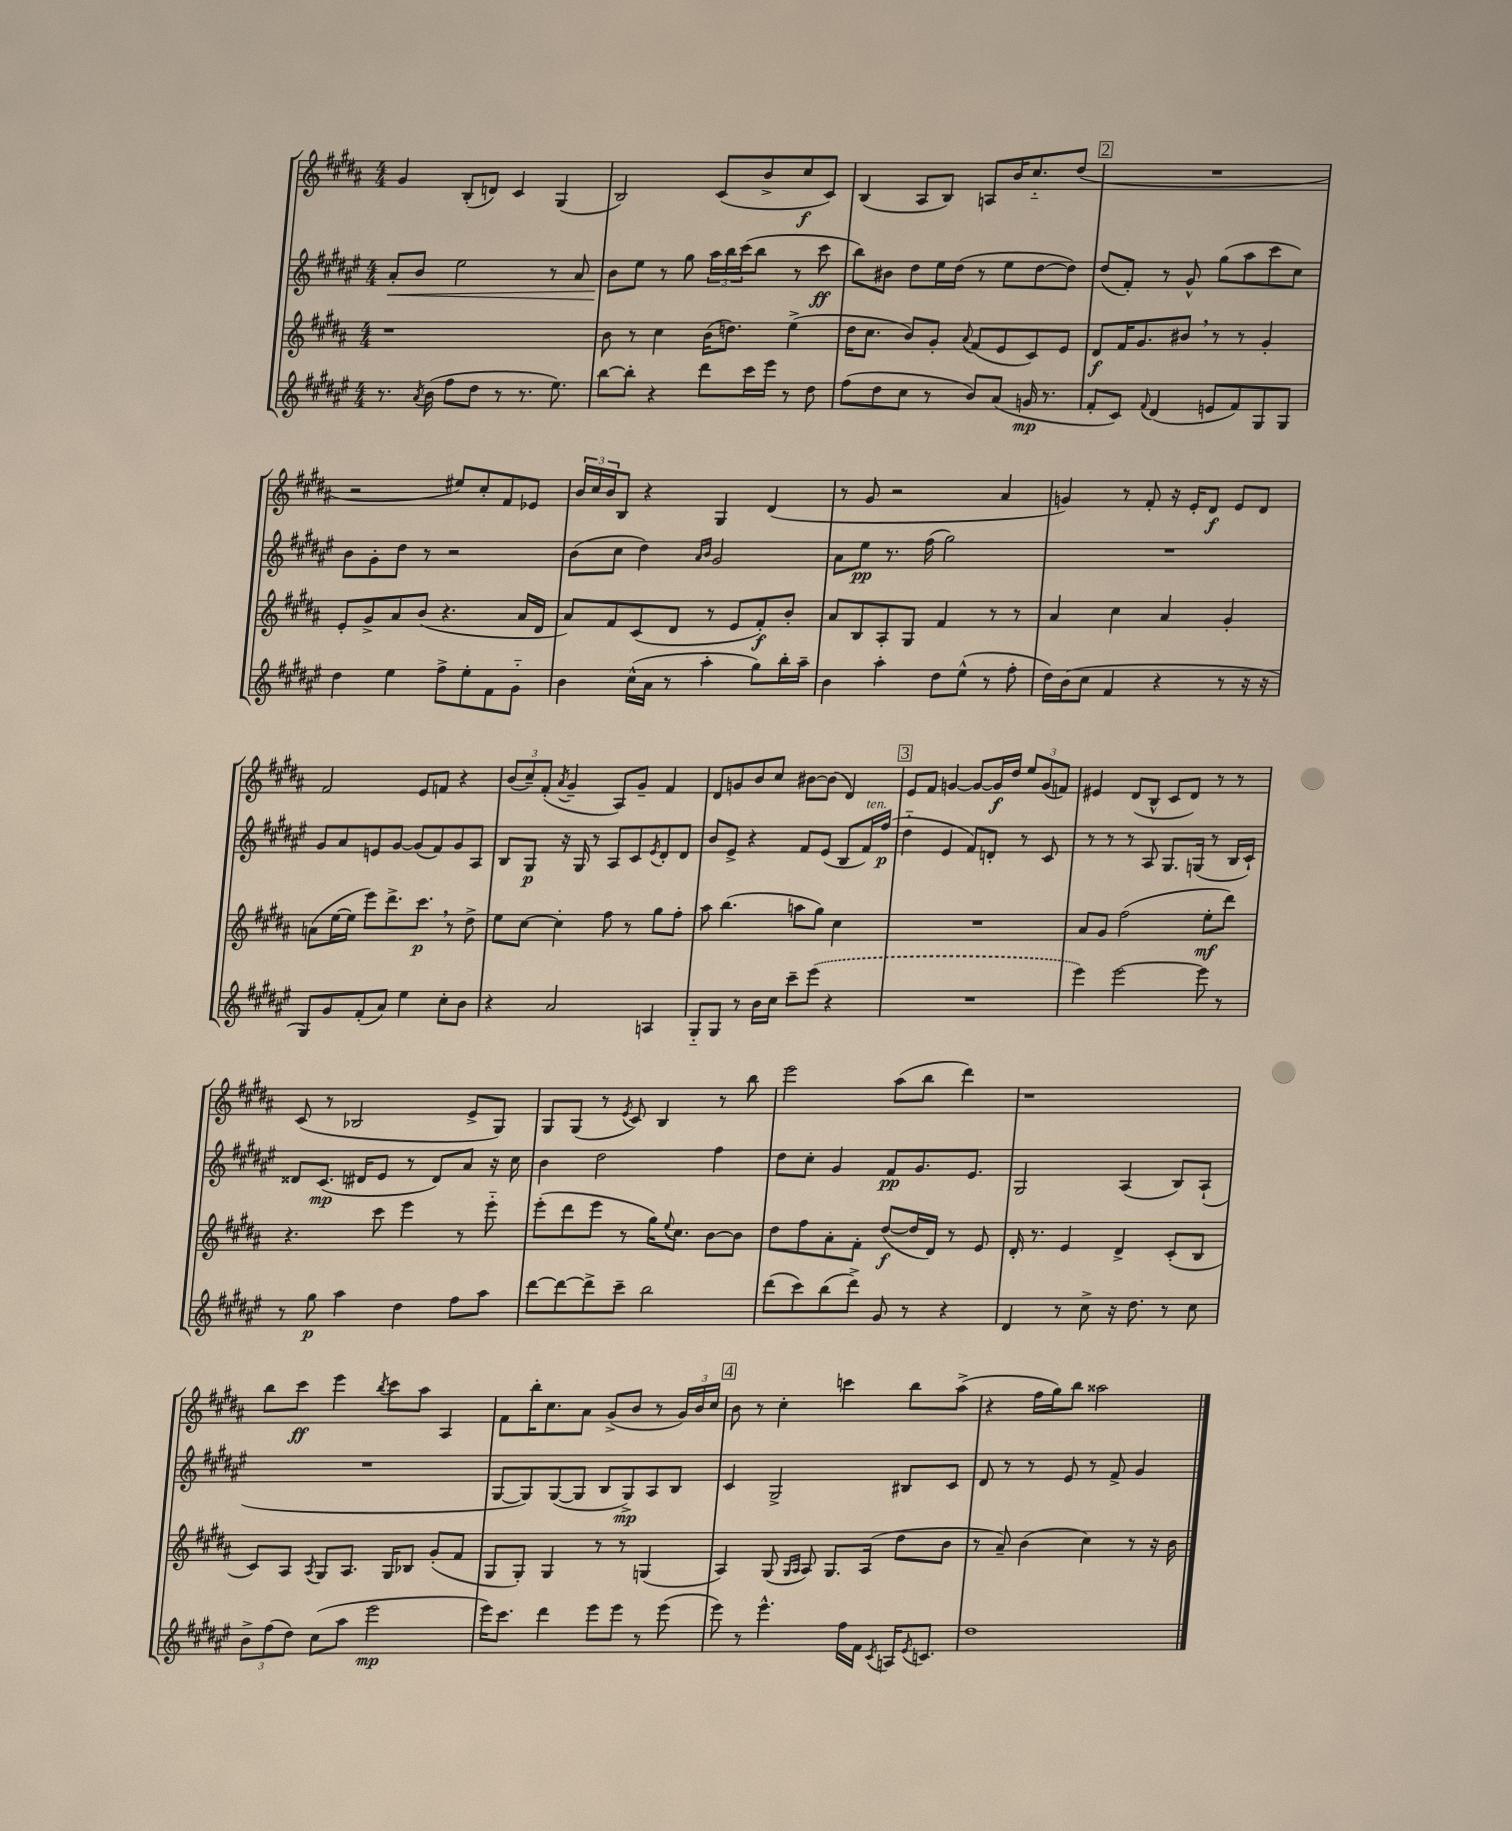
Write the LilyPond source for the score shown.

<<
\new StaffGroup <<
\new Staff = "s0" {
    \clef treble \key b \major \numericTimeSignature \time 4/4
    gis'4 b8-.( d'8) cis'4 gis4( |
    b2) cis'8( b'8-> cis''8\f cis'8) |
    b4( ais8 b8) a8 b'16 cis''8.-_ dis''8( |
    \mark \markup { \box "2" } R1 |
    r2 eis''8) cis''8-. fis'8 ees'8 |
    \tuplet 3/2 { b'16 cis''16 b'16 } b8 r4 gis4 dis'4( |
    r8 gis'8 r2 ais'4 |
    g'4) r8 fis'8-. r16 e'16-. dis'8\f e'8 dis'8 |
    fis'2 e'8 f'8 r4 |
    \tuplet 3/2 { b'8( cis''8--) fis'8-.( } \acciaccatura { ais'8 } gis'4-- ais8) gis'8-- fis'4 |
    dis'8 g'8 b'8 cis''8 bis'8~ bis'8( dis'4) |
    \mark \markup { \box "3" } e'8 fis'8 g'4~ g'8~ g'16\f dis''16 \tuplet 3/2 { e''8 g'8( f'8) } |
    eis'4 dis'8( b8-^ cis'8 dis'8) r8 r8 |
    cis'8( r8 bes2 e'8-> gis8) |
    gis8 gis8( r8 \acciaccatura { e'8 } cis'8) b4 r8 b''8 |
    e'''2 ais''8( b''8 dis'''4) |
    r1 |
    b''8 cis'''8\ff e'''4 \acciaccatura { b''8 } cis'''8 ais''8 ais4 |
    fis'8 b''16-. cis''8. ais'8 gis'8->( b'8 r8 \tuplet 3/2 { gis'16) b'16 cis''16 } |
    \mark \markup { \box "4" } b'8 r8 cis''4-. c'''4 b''8 ais''8->( |
    r4 fis''16 gis''16) b''8 aisis''2 \bar "|." |
}
\new Staff = "s1" {
    \clef treble \key fis \major \numericTimeSignature \time 4/4
    ais'8-.\< b'8 eis''2 r8 ais'8 |
    b'8\! eis''8 r8 gis''8 \tuplet 3/2 { ais''16 b''16 cis'''16( } b''8 r8 cis'''8\ff |
    b''8) bis'8 dis''8 eis''16 dis''16( r8 eis''8 dis''8~ dis''8) |
    \mark \markup { \box "2" } dis''8( fis'8-.) r8 gis'8-^ gis''8( ais''8 cis'''8 cis''8) |
    b'8 gis'8-. dis''8 r8 r2 |
    b'8( cis''8 dis''4) \grace { ais'16 b'16 } gis'2 |
    ais'8 eis''8\pp r8. fis''16( gis''2) |
    R1 |
    gis'8 ais'8 e'8 gis'8~ gis'8( fis'8) gis'8 ais8 |
    b8 gis8\p r16 gis16 r8 ais8 cis'8 \acciaccatura { eis'8 } dis'8-. dis'8 |
    b'8 eis'8-> r4 fis'8 eis'8( b8 fis'16^\markup { \italic "ten." }) fis''16\p( |
    \mark \markup { \box "3" } dis''4-_ eis'4 fis'8) d'8-. r8 cis'8 |
    r8 r8 r8 ais8 gis8. g16( r8 b16 cis'16-!) |
    disis'8 cis'8.\mp( dis'16 eis'8 r8 dis'8) ais'8 r16 cis''16 |
    b'4 dis''2 fis''4 |
    dis''8 cis''8-. gis'4 fis'8\pp gis'8. eis'8. |
    gis2 ais4( b8) ais8-!( |
    R1 |
    gis8~ gis8) gis8~( gis8 b8 gis8->\mp) ais8 b8 |
    \mark \markup { \box "4" } cis'4 gis2-> bis8 cis'8 |
    dis'8 r8 r8 eis'8 r8 fis'8-> gis'4 \bar "|." |
}
\new Staff = "s2" {
    \clef treble \key b \major \numericTimeSignature \time 4/4
    r1 |
    b'8 r8 cis''4 b'16( d''8.) e''4->( |
    dis''16 cis''8. b'8) gis'8-. \appoggiatura { ais'8 } fis'8( e'8 cis'8) e'8 |
    \mark \markup { \box "2" } dis'8\f fis'16 gis'8. bis'8 \breathe r8 r8 gis'4-. |
    e'8-. gis'8-> ais'8 b'8( r4. ais'16 dis'16 |
    ais'8) fis'8 cis'8( dis'8 r8 e'8 fis'8-.\f) b'8-. |
    ais'8 b8 ais8-. gis8 fis'4 r8 r8 |
    ais'4 cis''4 ais'4 gis'4-. |
    a'8( e''16~ e''16 e'''8) dis'''8.-> cis'''8.\p \breathe r8 dis''8-> |
    e''8 cis''8~ cis''4-. fis''8 r8 gis''8 fis''8-. |
    ais''8 b''4.( a''8 gis''8) cis''4 |
    \mark \markup { \box "3" } R1 |
    ais'8 gis'8 fis''2( e''8-.\mf dis'''8) |
    r4. cis'''8 e'''4 r8 e'''8-_ |
    e'''8-.( dis'''8 e'''8 r8 gis''16) \appoggiatura { e''8 } cis''8. b'8~ b'8 |
    dis''8 fis''8 ais'8-. fis'8-. dis''8~\f( dis''16 dis'16) r8 e'8 |
    dis'16-. r8. e'4 dis'4-> cis'8-.( b8 |
    cis'8) ais8 \acciaccatura { ais8 } gis8 ais8. gis16 bes8 gis'8-.( fis'8 |
    gis8 gis8-.) gis4 r8 r8 g4( |
    \mark \markup { \box "4" } ais4) gis8( \grace { gis16 ais16 } ais8) gis8. ais16( dis''8 b'8 |
    r8 ais'8--) b'4( cis''4) r8 r16 b'16 \bar "|." |
}
\new Staff = "s3" {
    \clef treble \key fis \major \numericTimeSignature \time 4/4
    r8. \acciaccatura { ais'8 } b'16( fis''8 dis''8 r8 r8. eis''8.) |
    b''8~ b''8-. r4 dis'''8 cis'''16 eis'''16 r8 dis''8 |
    fis''8( dis''8 cis''8 r8 b'8) ais'8( g'16\mp r8. |
    \mark \markup { \box "2" } fis'8-. cis'8) \appoggiatura { fis'8 } dis'4( e'8 fis'8) gis8 gis8 |
    dis''4 eis''4 fis''8-> eis''8-. fis'8 gis'8-_ |
    b'4 cis''16-^( ais'16 r8 ais''4-. gis''8) b''16-. ais''16-- |
    b'4 ais''4-. dis''8 eis''8-^( r8 fis''8-. |
    dis''16) b'16( cis''8 fis'4 r4 r8 r16 r16 |
    gis8) gis'8 fis'8-.( ais'8) eis''4 cis''8-. b'8 |
    r4 ais'2 a4 |
    gis8-_ gis8 r8 b'16 cis''16 cis'''8-- \once \slurDashed eis'''8( r4 |
    \mark \markup { \box "3" } R1 |
    eis'''4) eis'''2~ eis'''8 r8 |
    r8 gis''8\p ais''4 dis''4 fis''8 ais''8 |
    dis'''8~ dis'''8~ dis'''8-> cis'''8-- b''2 |
    dis'''8( cis'''8) b''8( dis'''8->) gis'8 r8 r4 |
    dis'4 r8 cis''8-> r16 dis''8. r8 cis''8 |
    \tuplet 3/2 { b'8-> fis''8( dis''8) } cis''8( ais''8 eis'''2\mp |
    eis'''16) cis'''8. dis'''4 eis'''8 eis'''8 r8 eis'''8( |
    \mark \markup { \box "4" } eis'''8) r8 eis'''4.-^ fis''16 fis'16 \acciaccatura { cis'8 } a16 \acciaccatura { eis'8 } c'8. |
    dis''1 \bar "|." |
}
>>
>>
\layout { \context { \Score \remove "Bar_number_engraver" } }
